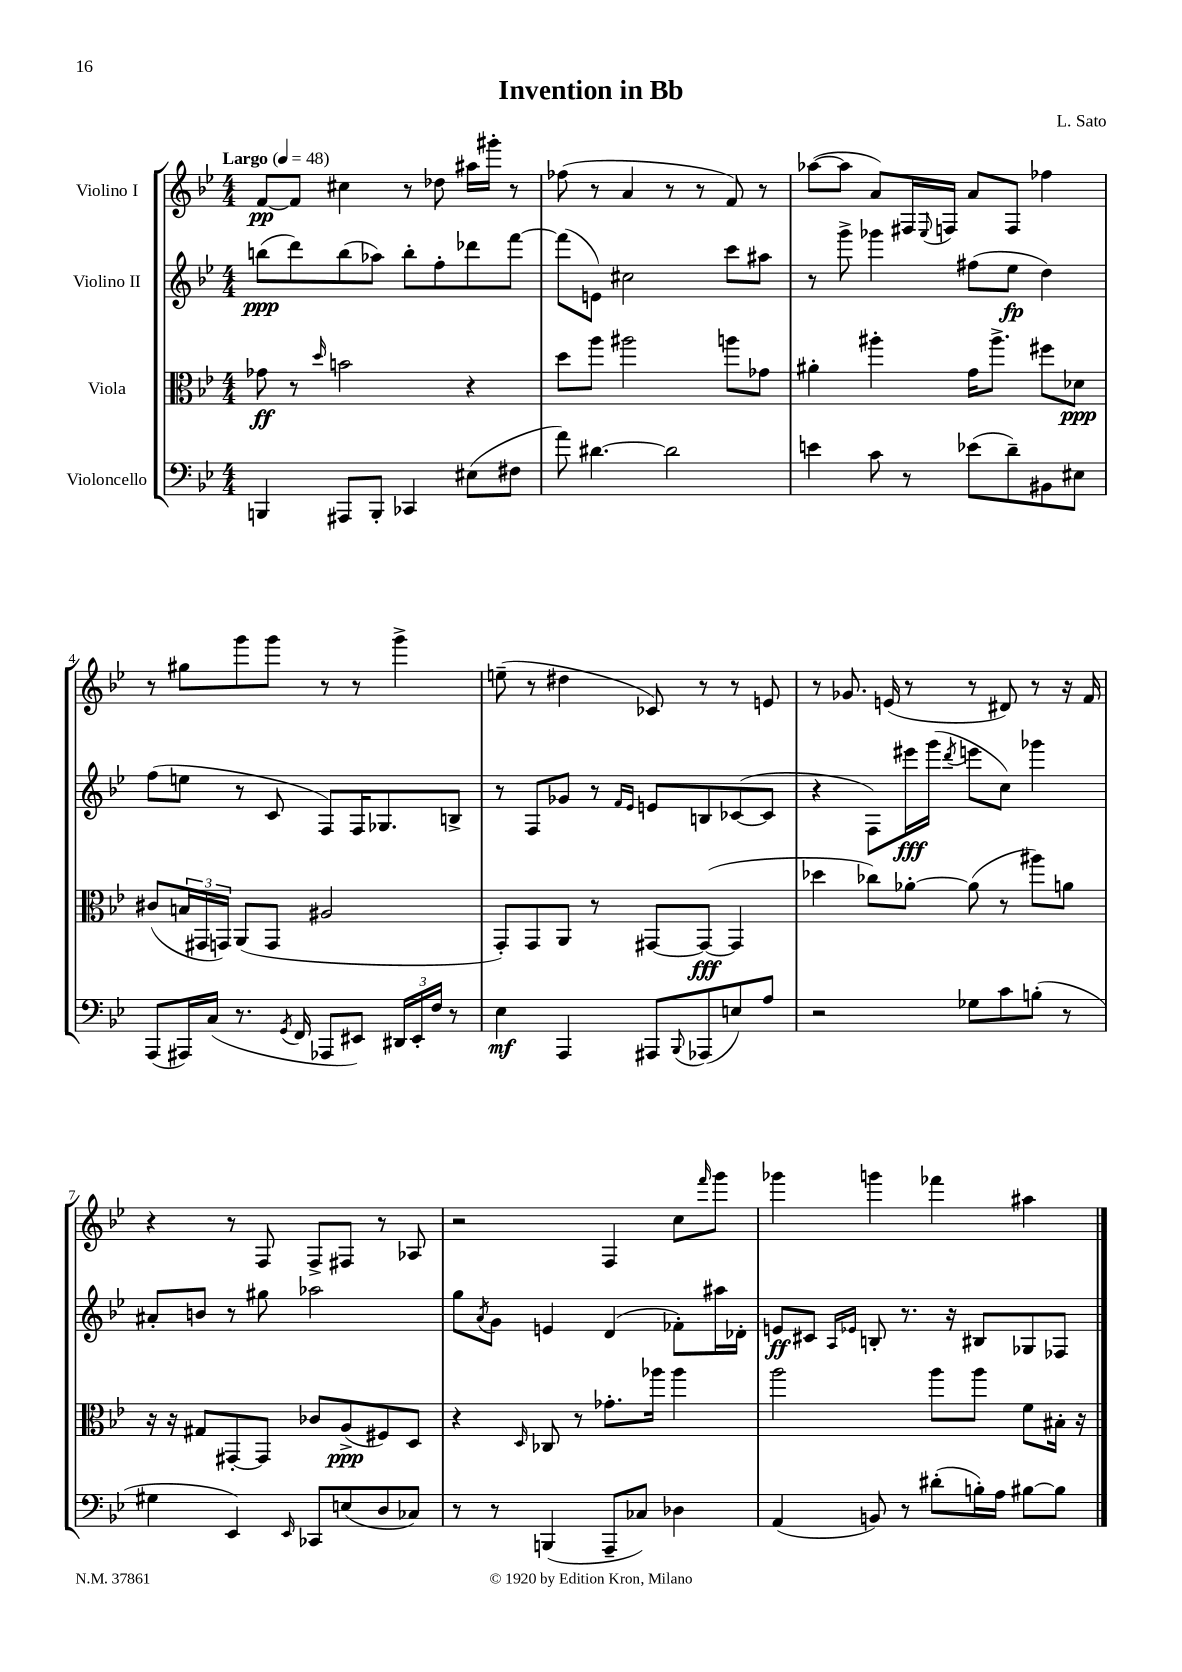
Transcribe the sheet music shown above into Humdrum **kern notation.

**kern	**dynam	**kern	**dynam	**kern	**dynam	**kern	**dynam
*part4	*part4	*part3	*part3	*part2	*part2	*part1	*part1
*staff4	*staff4	*staff3	*staff3	*staff2	*staff2	*staff1	*staff1
*I"Violoncello	*	*I"Viola	*	*I"Violino II	*	*I"Violino I	*
*clefF4	*	*clefC3	*	*clefG2	*	*clefG2	*
*k[b-e-]	*	*k[b-e-]	*	*k[b-e-]	*	*k[b-e-]	*
*M4/4	*	*M4/4	*	*M4/4	*	*M4/4	*
*MM48	*	*MM48	*	*MM48	*	*MM48	*
=1	=1	=1	=1	=1	=1	=1	=1
!	!	!	!	!	!	!LO:TX:a:B:t=Largo	!
4BBBn/	.	8g-X\	ff	(8bbn\L	ppp	[8f/L	pp
.	.	8r	.	8ddd\)	.	8f/J]	.
.	.	16qqdd/	.	.	.	.	.
8AAA#X/L	.	2bn\	.	(8bb\	.	4cc#X\	.
8BBB'/J	.	.	.	8aa-X\J)	.	.	.
4CC-X/	.	.	.	8bb'\L	.	8r	.
.	.	.	.	8ff'\	.	8dd-X\	.
(8E#X\L	.	4r	.	8ddd-X\	.	16aa#X\LL	.
.	.	.	.	.	.	16ggg#X'\JJ	.
8F#X\J	.	.	.	[8fff\J	.	8r	.
=2	=2	=2	=2	=2	=2	=2	=2
8a\)	.	8dd\L	.	(8fff\L]	.	(8ff-X\	.
[4.d#X\	.	8aa\J	.	8en\J)	.	8r	.
.	.	2aa#X\	.	2cc#X\	.	4a/	.
2d#\]	.	.	.	.	.	8r	.
.	.	.	.	.	.	8r	.
.	.	8aan\L	.	8ccc\L	.	8f/)	.
.	.	8g-X\J	.	8aa#X\J	.	8r	.
=3	=3	=3	=3	=3	=3	=3	=3
4en\	.	4a#X'\	.	8r	.	([8aa-X\L	.
.	.	.	.	8ggg^\	.	8aa-\J]	.
8c\	.	4aa#X'\	.	4ggg-X\	.	8a/L)	.
8r	.	.	.	.	.	16F#X/L	.
.	.	.	.	.	.	8qqE-/	.
.	.	.	.	.	.	16Fn/JJ	.
(8e-X\L	.	16g\KL	.	(8ff#X\L	.	8a/L	.
.	.	8.aa#^\J	.	.	.	.	.
8d~\)	.	.	.	8ee-\J	fp	8F/J	.
8BB#X\	.	8ff#X\L	.	4dd\)	.	4ff-X\	.
8E#X\J	.	8d-X\J	ppp	.	.	.	.
!!LO:LB:g=z
=4	=4	=4	=4	=4	=4	=4	=4
(8AAA/L	.	(8c#X/L	.	(8ff\L	.	8r	.
16AAA#X/L)	.	24Bn/L	.	8een\J	.	8gg#X\L	.
.	.	24GG#X/	.	.	.	.	.
(16C/JJ	.	.	.	.	.	.	.
.	.	24GGn/JJ)	.	.	.	.	.
8.r	.	(8AA/L	.	8r	.	8ggg\	.
.	.	8GG/J	.	8c/	.	8ggg\J	.
8qGG/	.	.	.	.	.	.	.
16FF/	.	.	.	.	.	.	.
8AAA-X/L	.	2A#X/	.	8F/L)	.	8r	.
8EE#X/J)	.	.	.	16F/K	.	8r	.
.	.	.	.	8.G-X/	.	.	.
24DD#X/LL	.	.	.	.	.	4ggg^\	.
24EE#'/	.	.	.	.	.	.	.
24F/JJ	.	.	.	.	.	.	.
8r	.	.	.	8Bn^/J	.	.	.
=5	=5	=5	=5	=5	=5	=5	=5
4E-\	mf	8GG'/L)	.	8r	.	(8een~\	.
.	.	8GG/	.	8F/L	.	8r	.
4AAA/	.	8AA/J	.	8g-X/J	.	4dd#X\	.
.	.	8r	.	8r	.	.	.
.	.	.	.	16qqf/LL	.	.	.
.	.	.	.	16qqe-/JJ	.	.	.
8AAA#X/L	.	[8GG#X/L	.	8en/L	.	8c-X/)	.
8qqBBB-/	.	.	.	.	.	.	.
(8AAA-X/	.	(8GG#/J_	fff	8Bn/	.	8r	.
8En/)	.	4GG#/]	.	([8c-X/	.	8r	.
8A/J	.	.	.	8c-/J]	.	8en/	.
=6	=6	=6	=6	=6	=6	=6	=6
2r	.	4dd-X\	.	4r	.	8r	.
.	.	.	.	.	.	8.g-X/	.
.	.	8cc-X\L)	.	8F\L)	.	.	.
.	.	.	.	.	.	(16en/	.
.	.	[8a-X'\J	.	16eee#X\L	fff	8r	.
.	.	.	.	(16ggg\JJ	.	.	.
.	.	.	.	8qddd/	.	.	.
8G-X\L	.	(8a-\]	.	8eeen\L	.	8r	.
8c\	.	8r	.	8cc\J)	.	8d#X/)	.
(8Bn'\J	.	8aa#X\L)	.	4ggg-X\	.	8r	.
8r	.	8an\J	.	.	.	16r	.
.	.	.	.	.	.	16f/	.
!!LO:LB:g=z
=7	=7	=7	=7	=7	=7	=7	=7
4G#X\	.	16r	.	8a#X'/L	.	4r	.
.	.	16r	.	.	.	.	.
.	.	8G#X/L	.	8bn/J	.	.	.
4EE-/)	.	[8GG#X'/	.	8r	.	8r	.
.	.	8GG#/J]	.	8gg#X\	.	8F/	.
16qqEE-/	.	.	.	.	.	.	.
8CC-X/L	.	8c-X/L	.	2aa-X\	.	8F^/L	.
(8En/	.	(8A^/	ppp	.	.	8F#X/J	.
8D/	.	8F#X/)	.	.	.	8r	.
8C-X/J)	.	8D/J	.	.	.	8A-X/	.
=8	=8	=8	=8	=8	=8	=8	=8
8r	.	4r	.	8gg\L	.	2r	.
.	.	.	.	8qa/	.	.	.
8r	.	.	.	8g\J	.	.	.
.	.	16qqD/	.	.	.	.	.
(4BBBn/	.	8C-X/	.	4en/	.	.	.
.	.	8r	.	.	.	.	.
8AAA~/L	.	8.g-X'\L	.	(4d/	.	4F/	.
8C-X/J)	.	.	.	.	.	.	.
.	.	16aa-X\Jk	.	.	.	.	.
4D-X\	.	4aa-\	.	8f-X'\L)	.	8cc\L	.
.	.	.	.	.	.	16qqfff/	.
.	.	.	.	16aa#X\L	.	8ggg\J	.
.	.	.	.	16d-X'\JJ	.	.	.
=9	=9	=9	=9	=9	=9	=9	=9
(4AA/	.	2aa\	.	8en/L	ff	4ggg-X\	.
.	.	.	.	8c#X/J	.	.	.
.	.	.	.	16qqA/LL	.	.	.
.	.	.	.	16qqe-X/JJ	.	.	.
8BBn/)	.	.	.	8Bn'/	.	4gggn\	.
8r	.	.	.	8.r	.	.	.
(8d#X'\L	.	8aa\L	.	.	.	4fff-X\	.
.	.	.	.	16r	.	.	.
16Bn'\L)	.	8aa\J	.	8B#X/L	.	.	.
16A\JJ	.	.	.	.	.	.	.
[8B#X\L	.	8f\L	.	8G-X/	.	4aa#X\	.
8B#\J]	.	16B#X'\Jk	.	8F-X/J	.	.	.
.	.	16r	.	.	.	.	.
==	==	==	==	==	==	==	==
*-	*-	*-	*-	*-	*-	*-	*-
